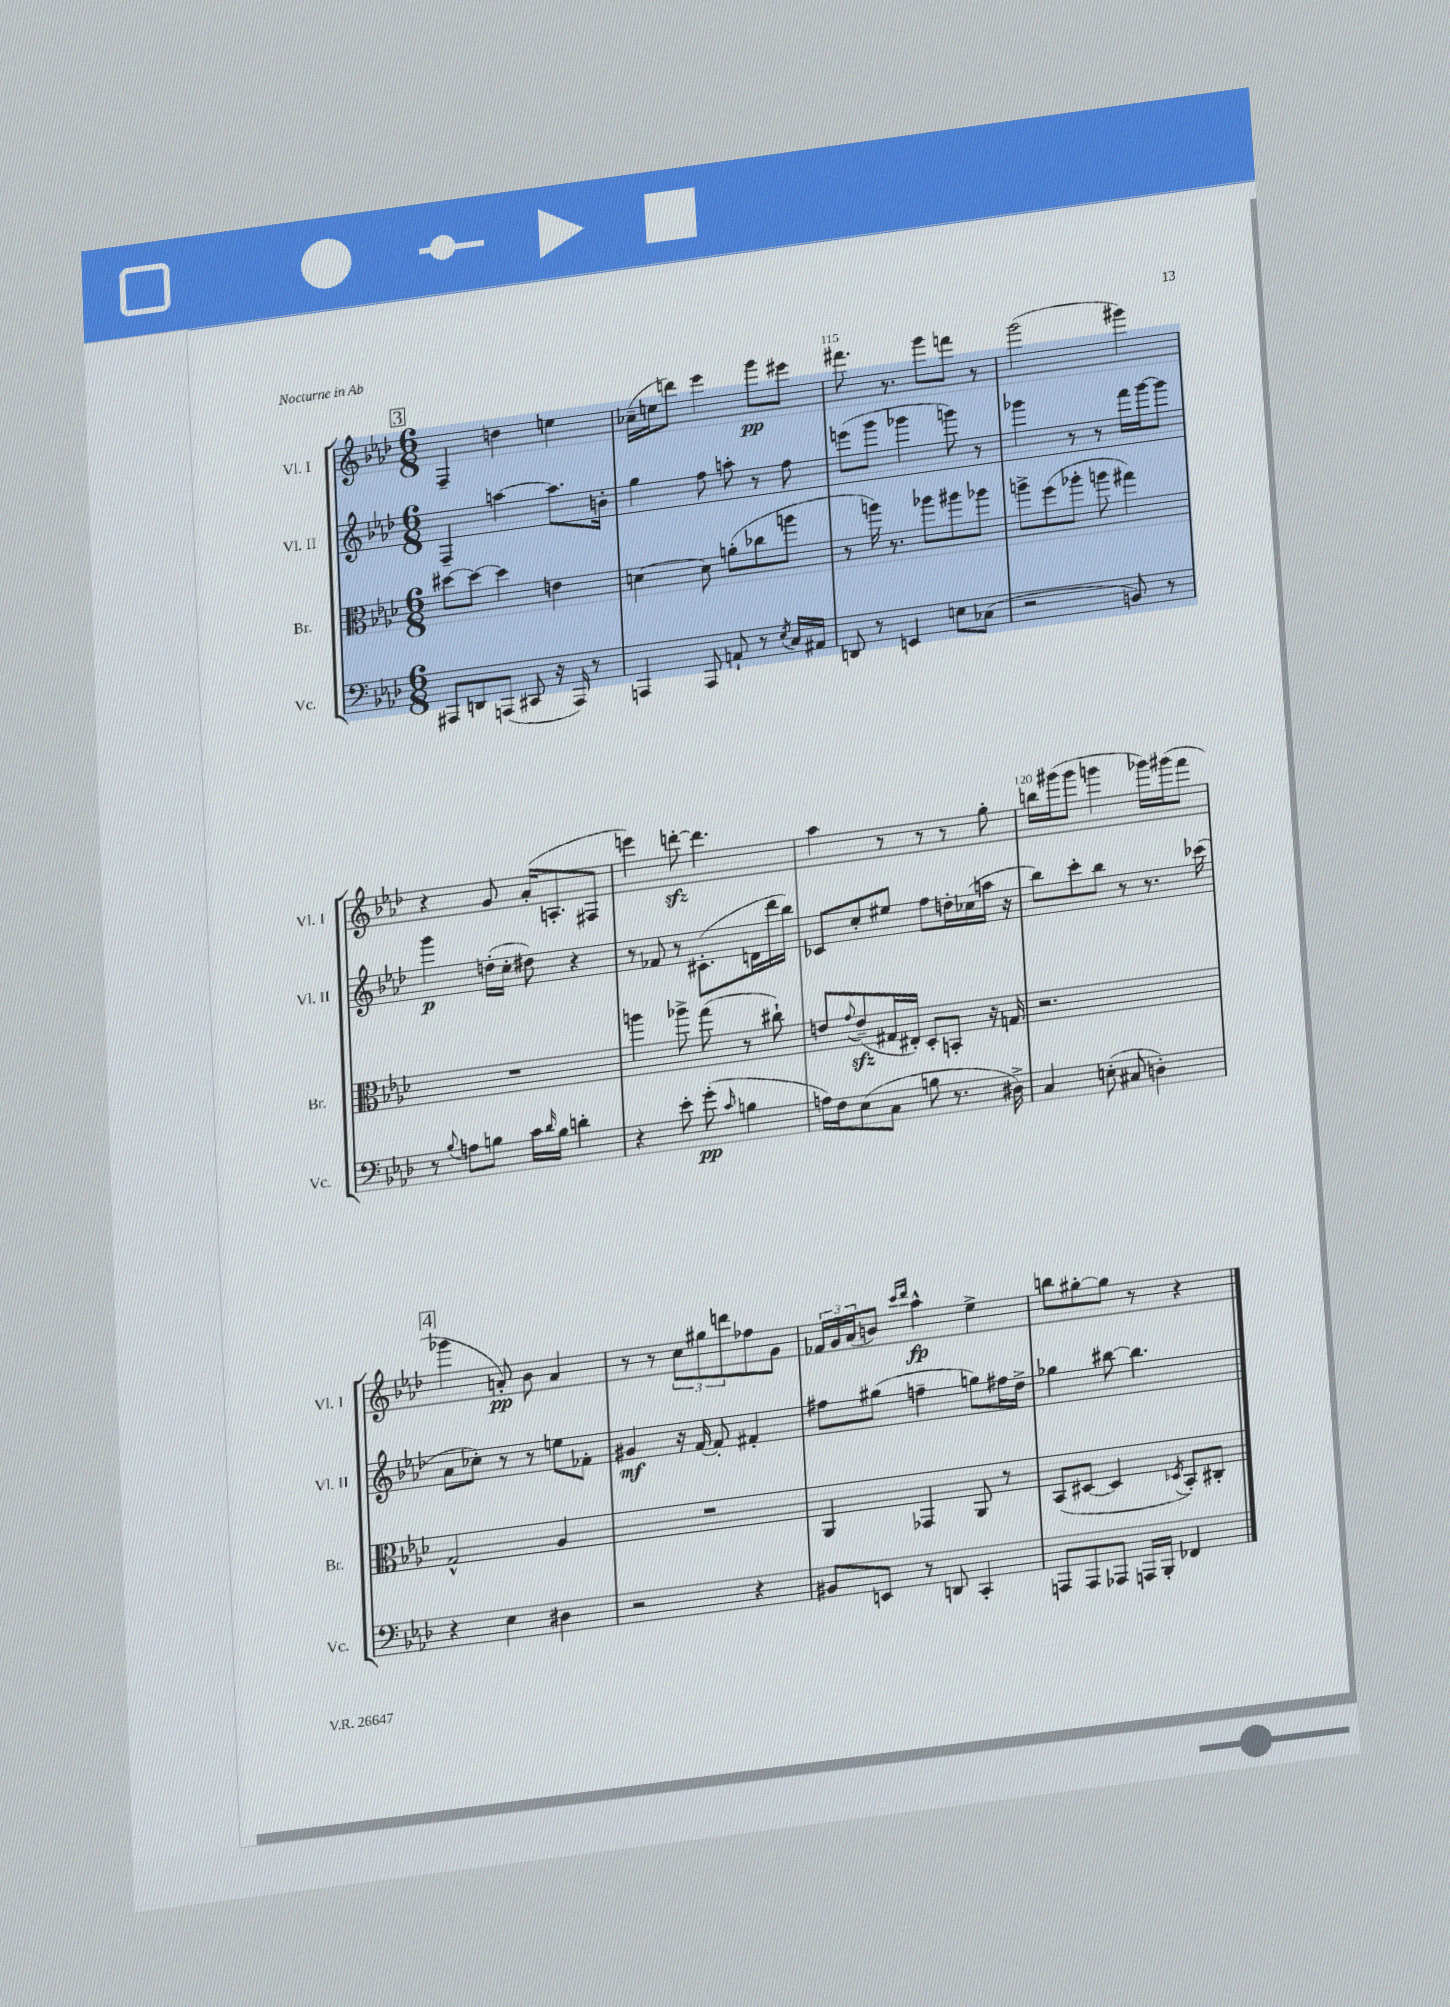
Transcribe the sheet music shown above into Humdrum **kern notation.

**kern	**kern	**kern	**kern
*staff4	*staff3	*staff2	*staff1
*clefF4	*clefC3	*clefG2	*clefG2
*k[b-e-a-d-]	*k[b-e-a-d-]	*k[b-e-a-d-]	*k[b-e-a-d-]
*M6/8	*M6/8	*M6/8	*M6/8
8AAA#/L	[8dd#\L	4F~/	4F~/
8DD/	8dd#\_J	.	.
(8AAA/J	4dd#\]	[4aa\	4dd\
8CC#/	.	.	.
16r	4e\	8.aa\]L	4ee\
16AAA/)	.	.	.
8r	.	.	.
.	.	16b'\Jk	.
=	=	=	=
4AAA/	[4d\	4gg\	(16cc-~\LL
.	.	.	16ee\J
.	.	.	8ddd\J)
8AAA/	8d\]	8ff\	4eee-\
8AA`/	(8a'\L	8aa'\	.
8r	8cc-\	8r	8ggg\L
8qE-/	.	.	.
16C/LL	8aa\J	8ff\	8eee#\J
16AA#/JJ	.	.	.
=	=	=	=
8DD/	8r	(8eee\L	8.fff#\
8r	16aa\)	8ggg\J	.
.	8.r	.	8.r
4EE/	.	4ggg-\	.
.	8aa-\L	.	8ggg\L
8E\L	8aa#\	8ggg\)	8fff\J
(8C-\J	8aa-\J	8r	8r
=	=	=	=
2r	8aa^\L	4ggg-\	(2ggg\
.	(8ff\	.	.
.	8aa-'\J	8r	.
.	8aa\	8r	.
8BB/)	4gg#\)	16fff\LL	4ggg#\)
.	.	[16ggg-\J	.
8r	.	8ggg-\]J	.
=	=	=	=
8r	2.r	4ggg\	4r
8qqB-/	.	.	.
8A\L	.	.	.
8B\J	.	(16dd'\LL	8g/
.	.	16cc'\JJ	.
16c\LL	.	8dd#\)	(16a-'/LK
16qqd-/	.	.	.
16B\JJ	.	.	8.A'/
4d'\	.	4r	.
.	.	.	8F#/J
=	=	=	=
4r	4aa\	8r	4eee\)
.	.	8f-/	.
8e-'\	8aa-^\	8r	[8ddd'\
(8g'\	(8gg\	(8.c#'\L	4.ddd\]
16qqc/	.	.	.
4B\	8r	.	.
.	.	16d\L	.
.	8cc#`\)	16ddd-\	.
.	.	16bb-\JJ)	.
=	=	=	=
16A\LL)	8e/L	8c-/L	4aa-\
16F\J	.	.	.
.	8qqg/	.	.
(8E-\	(8e~/	8cc'/	.
8C\J	16G#/L	8ee#/J	8r
.	16E#'/JJ)	.	.
8B\	8D-'/L	8ff\L	8r
8.r	8BB'/J	16dd'\L	8r
.	.	(16cc-\	.
.	16r	16aa\JJ	8gg'\
16D#^\)	16G/	16r	.
=	=	=	=
4C/	2.r	8bb-\L)	16bb\LL
.	.	.	(16ggg#\J
.	.	8ccc'\	8ggg#\J
(8E'\	.	8bb-\J	4ggg\
8C#/	.	8r	.
4D'\)	.	8.r	16ggg-\LL)
.	.	.	(16ggg#\J
.	.	.	8fff\J
.	.	(16ccc-\	.
=	=	=	=
4r	2G^^/	8a-\L	4ggg-\
.	.	8cc-'\J)	.
4E-\	.	8r	8a'/)
.	.	8r	8b-\
4D#\	4A-/	8ee\L	4a/
.	.	8f-'\J	.
=	=	=	=
2r	2.r	4g#/	8r
.	.	.	8r
.	.	16r	12cc\L
.	.	[16f/	.
.	.	.	12gg#\
.	.	8f'/]	.
.	.	.	12ddd\
4r	.	4f#'/	8ff-\
.	.	.	8g\J
=	=	=	=
8BB#/L	4AA-/	8ff#\L	24f-/LL
.	.	.	24g/
.	.	.	(24a-/J
8EE/J	.	(8gg#\J	8b/J)
.	.	.	16qqccc/LL
.	.	.	16qqddd-/JJ
8r	4GG-/	4ff~\	4aa-^^\
8DD/	.	.	.
4CC'/	8AA-/	8gg\L)	4ee-^\
.	8r	16ff#\L	.
.	.	16dd-^\JJ	.
=	=	=	=
8AAA/L	(8BB-/L	4gg-\	8bb\L
8AAA/	[8D#/J	.	[8gg#'\
8AAA-/J	4D#/]	[8bb#\	8gg#\]J
16AAA/LL	.	4.bb#\]	8r
16BBB-'/JJ	.	.	.
.	8qD-/	.	.
4FF-/	8BB-'/L)	.	4r
.	8C#'/J	.	.
==	==	==	==
*-	*-	*-	*-
